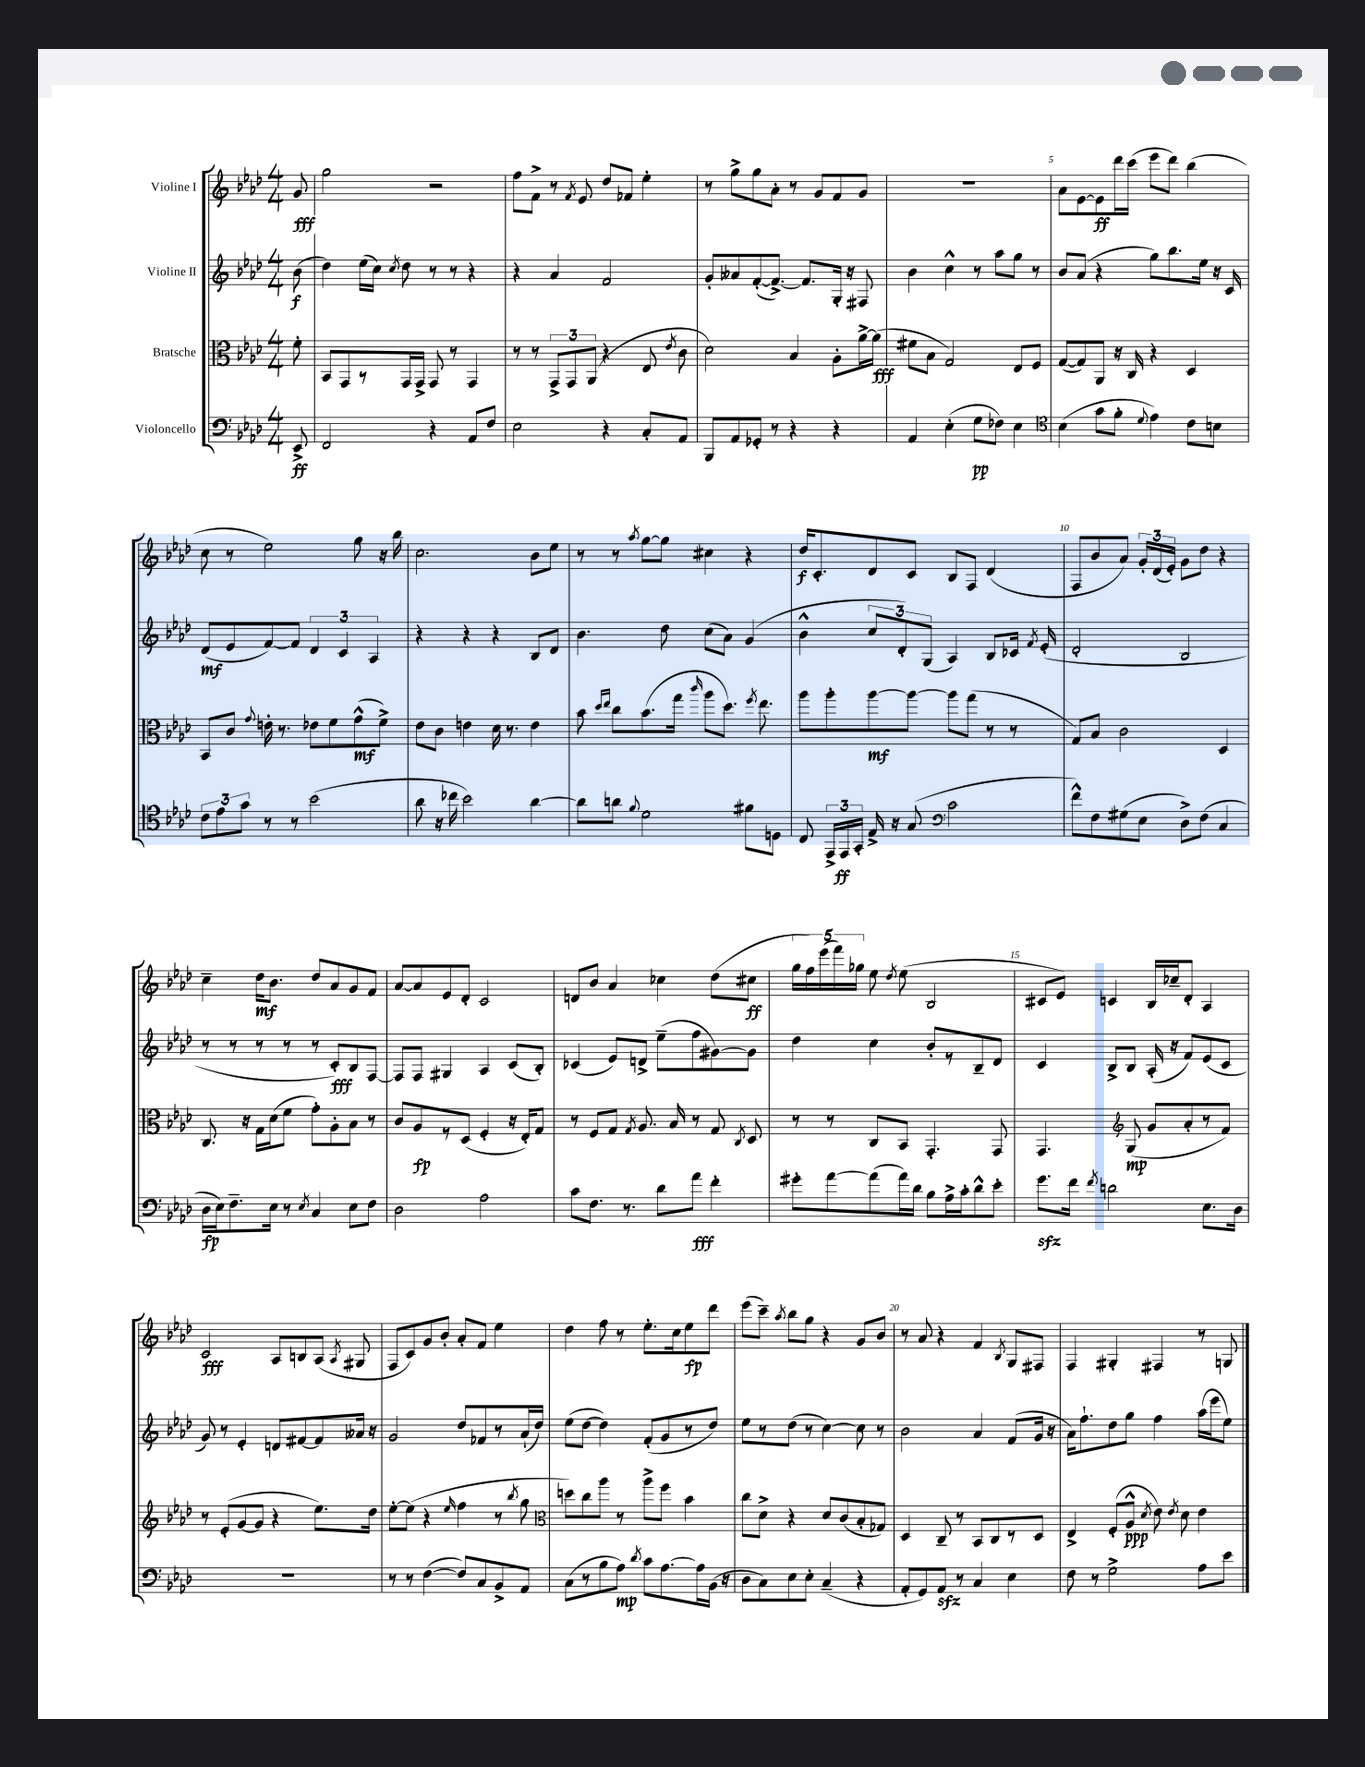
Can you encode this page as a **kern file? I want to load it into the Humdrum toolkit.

**kern	**kern	**kern	**kern
*staff4	*staff3	*staff2	*staff1
*clefF4	*clefC3	*clefG2	*clefG2
*k[b-e-a-d-]	*k[b-e-a-d-]	*k[b-e-a-d-]	*k[b-e-a-d-]
*M4/4	*M4/4	*M4/4	*M4/4
8EE-^	8f'	(8b-	8g
=	=	=	=
2FF	8BB-	4dd-)	2gg
.	8GG	.	.
.	8r	(16ee-	.
.	.	16cc)	.
.	.	8qcc	.
.	16GG	8dd-	.
.	16GG^	.	.
4r	8GG	8r	2r
.	8r	8r	.
8AA-	4GG	4r	.
8F	.	.	.
=	=	=	=
2E-	8r	4r	8ff
.	8r	.	8f^
.	12GG^	4a-	8r
.	12GG	.	.
.	.	.	8qf
.	.	.	8e-
.	(12AA-	.	.
4r	4r	2f	8dd-
.	.	.	8f-
8C'	8E-	.	4ee-'
.	8qe-	.	.
8AA-	8c	.	.
=	=	=	=
8BBB-	2d-)	8g'	8r
8AA-	.	8a--	8gg^
8GG-'	.	([8f'	8gg
8r	.	8.f^_)	8a-'
4r	4B-	.	8r
.	.	8.f]	.
.	.	.	8g
4r	8A-'	16G'	8f
.	.	16r	.
.	[16a-^	8F#	8g
.	(16a-]	.	.
=	=	=	=
4AA-	8f#	4b-	1r
.	8B-	.	.
(4E-'	2G)	4cc^^	.
8G	.	8r	.
8F-)	.	8aa-	.
4E-	8E-	8gg	.
.	8F	8r	.
=	=	=	=
*clefC4	*	*	*
(4B-	([8G	8b-	8a-
.	8G])	(8a-	[8e-
8g	8AA-	4r	8e-]
8f'	16r	.	16ddd-
.	16C	.	(16ccc
8qqd-	.	.	.
4e-)	4r	8gg)	8eee-
.	.	8.bb-	8ddd-)
8c	4D-	.	(4bb-
.	.	16ee-	.
8B	.	16r	.
.	.	16c	.
=	=	=	=
12c	8BB-	(8d-	8cc
12e-	.	.	.
.	8c	8e-	8r
12g	.	.	.
.	8qqg	.	.
8r	16e'	[8f)	2ee-)
.	8.r	.	.
8r	.	8f]	.
(2b-	8e-	6d-	.
.	8f	.	.
.	.	6c	.
.	(8g^^	.	8gg
.	.	6A-	.
.	8f^)	.	16r
.	.	.	16bb-
=	=	=	=
8a-	8e-	4r	2.cc
16r	8c	.	.
16cc-	.	.	.
2b-)	4e	4r	.
.	16d-	4r	.
.	8.r	.	.
[4a-	4e	8B-	8b-
.	.	8d-	8ee-
=	=	=	=
8a-]	8b-	4.b-	8r
.	16qqdd-	.	.
.	16qqee-	.	.
8a	8cc	.	8r
8qqf	.	.	8qaa-
2d-	(8.b-	.	[8gg
.	.	8dd-	8gg]
.	16gg	.	.
.	16qqccc	.	.
.	8aa-	(8cc	4cc#
.	8.dd-)	8a-)	.
8f#	.	(4g	4r
.	8qff	.	.
.	8.ee-	.	.
8D	.	.	.
=	=	=	=
8C	8aa-	4b-^^	16dd-
.	.	.	8.c'
24EE-^	8aa-'	.	.
24EE-	.	.	.
24GG'	.	.	.
16E-^	[8aa-	12cc	8d-
16r	.	.	.
.	.	12d-')	.
(8G	8aa-_	.	8c
.	.	(12G	.
*clefF4	*	*	*
2c	8aa-]	4A-)	8B-
.	(8gg	.	8F
.	8r	8B-	(4d-
.	8r	16c-	.
.	.	8qf	.
.	.	(16e-'	.
=	=	=	=
8f^^)	8G)	2d-'	8F
8F	8B-	.	8b-
(8G#	2c	.	8a-)
8E-	.	.	24g'
.	.	.	(24d-
.	.	.	24e-')
8D-^)	.	2B-	8g
(8F	.	.	8dd-
4C	4D-	.	4r
=	=	=	=
16D-	8.C	8r	4cc~
16E-)	.	.	.
8.F~	.	8r	.
.	16r	.	.
.	16G	8r	16dd-
16E-	(16d-	.	8.b-
8r	8f	8r	.
8qE-	.	.	.
4C	8g')	8r	8dd-
.	8A-'	8c')	8a-
8E-	8B-	8B-	8g
8F	8r	[8F	8f
=	=	=	=
2D-	8c	8F]	[8a-
.	8A-	8F	8a-]
.	8r	4G#	8e-
.	(8D-	.	8d-'
2A-	4F'	4A-	2c
.	16r	(8c	.
.	16E-')	.	.
.	8G	8B-')	.
=	=	=	=
8c	8r	(4c-	8d
8.F	8F	.	8b-
.	8G	8e-)	4a-
8.r	.	.	.
.	8qG	.	.
.	8.A-	8d^	.
8d-	.	(8ee-~	4cc-
.	16B-	.	.
8a-	8r	8ff	.
4f'	8G	[8g#)	(8dd-
.	8qC	.	.
.	8D-	8g#]	8cc#
=	=	=	=
8g#'	8r	4dd-	20gg
.	.	.	20ff)
.	.	.	(20eee-
[8a-	8r	.	.
.	.	.	20fff)
.	.	.	20gg-
(8a-]	8C	4cc	8ee-
.	.	.	8qdd-
16a-)	8BB-	.	(8ee-
16d-	.	.	.
8B-	4.GG'	8b-'	2B-
16A-^	.	8r	.
16c'	.	.	.
8d-^^	.	8B-~	.
8e-'	8GG	8d-	.
=	=	=	=
8.g	4.GG	4c	8c#
.	.	.	8e-)
16f	.	.	.
8qf	.	.	.
2d	.	8B-^	4c
*	*clefG2	*	*
.	(8G	8B-	.
.	8g	(16A-'	16B-
.	.	16r	16cc-~
.	8a-'	8f)	8d-'
8.E-	8r	(8e-	4A-
.	8f)	8c	.
16D-	.	.	.
=	=	=	=
1r	8r	8g)	2c
.	(8e-'	8r	.
.	[8g	4e-'	.
.	8g]	.	.
.	4r	8d	8A-
.	.	[8f#	8B
.	8.ee-)	8f#]	(8A-
.	.	.	8qA-
.	.	16a--	8G#
.	16dd-	16r	.
=	=	=	=
8r	[8ee-'	2g	8F
8r	(8ee-]	.	8c)
([4F	4r	.	8g
.	.	.	8b-'
.	16qqee-	.	.
8F])	4ff	8dd-	8a-'
8C	.	8f-	8f
8BB-^	8r	8r	4ee-
.	8qbb-	.	.
8AA-	8gg	(16a-`	.
.	.	16dd-)	.
=	=	=	=
*	*clefC3	*	*
(8C	8dd)	(8ee-	4dd-
8r	8cc	[8dd-	.
8B-	8aa-	4dd-])	8ff
8A-)	8r	.	8r
8qd-	.	.	.
8c	8aa-^	(8f'	8.ee-'
[8.A-	8ff	8g	.
.	.	.	16cc
.	4b-	8r	8ee-
16A-]	.	.	.
(16BB-	.	8dd-)	8ddd-
16r	.	.	.
=	=	=	=
8D-	8cc	8ee-	(8eee-
8C)	8d-^	8r	8ccc~)
.	.	.	8qaa-
8E-	4r	(8dd-	8bb-
8E-'	.	8r	8gg
(4C~	8d-	[4cc)	4r
.	(8c	.	.
4r	8B-'	8cc]	8g
.	8G-)	8r	8b-
=	=	=	=
8AA-'	4D-	2b-	8r
8GG)	.	.	8a-
8AA-	8C~	.	4r
8r	8r	.	.
4C	8BB-	4a-	4f
.	8C	.	.
.	.	.	8qB-
4E-	8r	(8f	8G
.	8D-	16g	8F#
.	.	16r	.
=	=	=	=
8F	4E-^	16a-)	4F
.	.	8.ff`	.
8r	.	.	.
2G^	(8F'	8dd-	4G#'
.	8A-^^	8gg	.
.	8qd-	.	.
.	8e-)	4ff	4F#
.	8qe-	.	.
.	8d-	.	.
8A-	4e-	(16aa-	8r
.	.	16eee-	.
8e-	.	8ee-)	8G
==	==	==	==
*-	*-	*-	*-
